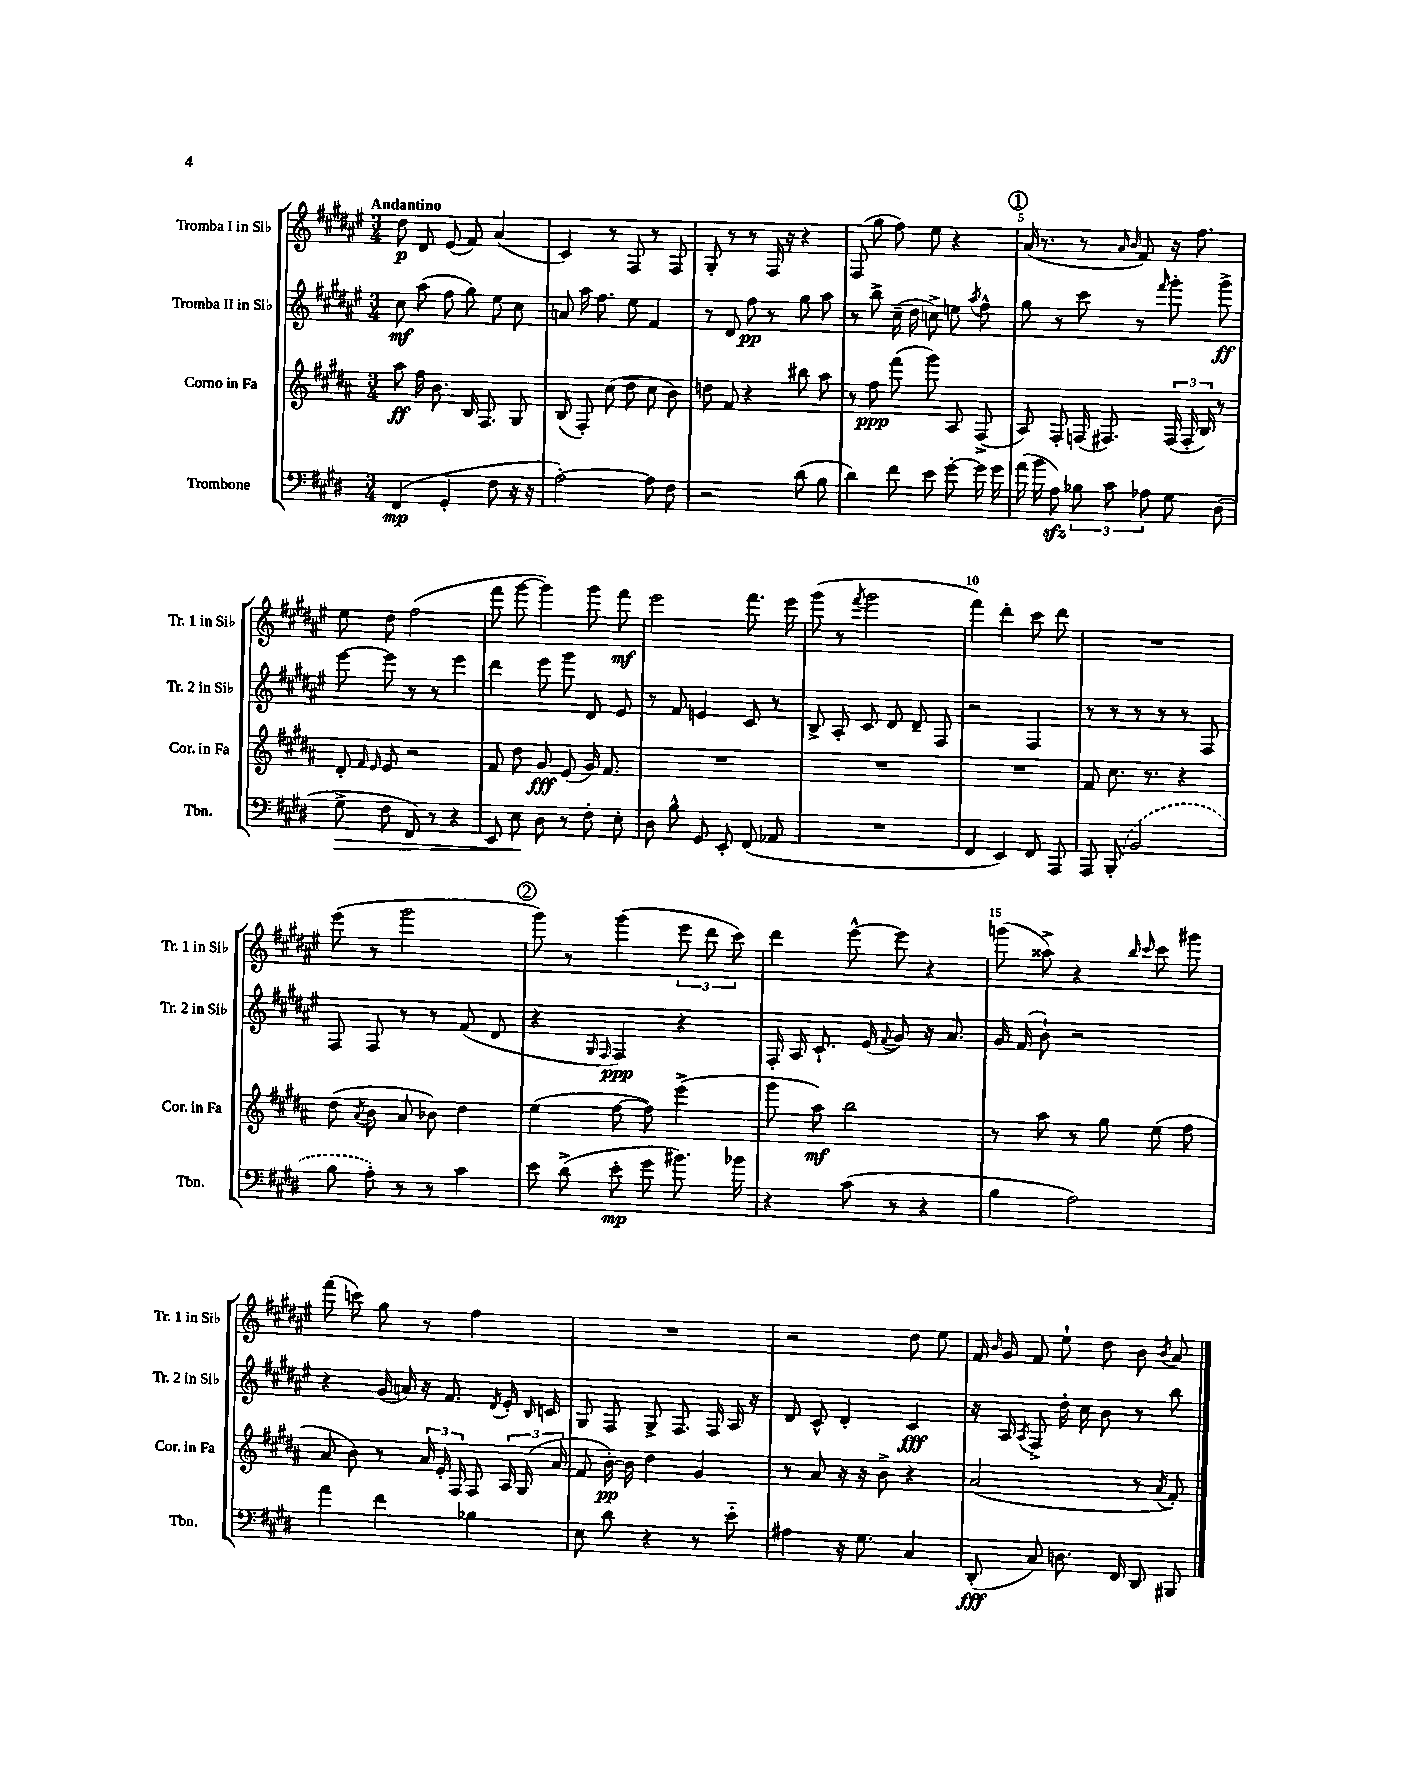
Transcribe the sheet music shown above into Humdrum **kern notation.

**kern	**dynam	**kern	**dynam	**kern	**dynam	**kern	**dynam
*part4	*part4	*part3	*part3	*part2	*part2	*part1	*part1
*staff4	*staff4	*staff3	*staff3	*staff2	*staff2	*staff1	*staff1
*I"Trombone	*	*I"Corno in Fa	*	*I"Tromba II in Si♭	*	*I"Tromba I in Si♭	*
*I'Tbn.	*	*I'Cor. in Fa	*	*I'Tr. 2 in Si♭	*	*I'Tr. 1 in Si♭	*
*clefF4	*	*clefG2	*	*clefG2	*	*clefG2	*
*k[f#c#g#d#]	*	*k[f#c#g#d#a#]	*	*k[f#c#g#d#a#e#]	*	*k[f#c#g#d#a#e#]	*
*M3/4	*	*M3/4	*	*M3/4	*	*M3/4	*
=1	=1	=1	=1	=1	=1	=1	=1
!	!	!	!	!	!	!LO:TX:a:B:t=Andantino	!
(4FF#/	mp	8aa#\	ff	8cc#\	mf	8dd#\	p
.	.	16ff#\	.	(8aa#\	.	8d#/	.
.	.	8.b\	.	.	.	.	.
4GG#'/	.	.	.	8ff#\	.	(8e#/	.
.	.	16B/	.	8gg#\)	.	8f#/)	.
.	.	8.F#/	.	.	.	.	.
8F#\	.	.	.	8ee#\	.	(4a#/	.
16r	.	8G#/	.	8cc#\	.	.	.
16r	.	.	.	.	.	.	.
=2	=2	=2	=2	=2	=2	=2	=2
[2A'\)	.	(8B/	.	8an/	.	4c#/)	.
.	.	8F#'/)	.	16aa#\	.	.	.
.	.	.	.	8.ff#\	.	.	.
.	.	(8cc#\	.	.	.	8r	.
.	.	8dd#\	.	8ee#\	.	8F#/	.
8A\]	.	8cc#\	.	4f#/	.	8r	.
8F#\	.	8b\)	.	.	.	8F#/	.
=3	=3	=3	=3	=3	=3	=3	=3
2r	.	8ddn\	.	8r	.	8G#'/	.
.	.	8f#/	.	8d#/	.	8r	.
.	.	4r	.	8ff#\	pp	8r	.
.	.	.	.	8r	.	16F#/	.
.	.	.	.	.	.	16r	.
(8d#\	.	8bb#X\	.	8gg#\	.	4r	.
8B\	.	8aa#\	.	8aa#\	.	.	.
=4	=4	=4	=4	=4	=4	=4	=4
4d#\)	.	8r	.	8r	.	(8F#/	.
.	.	8ff#\	ppp	8bb^\	.	8gg#\	.
8f#\	.	(8fff#\	.	(16cc#~\	.	8ff#\)	.
.	.	.	.	16dd#\	.	.	.
8e\	.	8ggg#\)	.	8ccn^\)	.	8ee#\	.
[8g#'\	.	8A#/	.	8een\	.	4r	.
.	.	.	.	8qaa#/	.	.	.
16g#\]	.	(8F#^/	.	8ff#^^\	.	.	.
16g#\	.	.	.	.	.	.	.
!!LO:REH:place=s1:t=1
=5	=5	=5	=5	=5	=5	=5	=5
(16a\	.	8A#/)	.	8gg#\	.	(16a#/	.
16b\	.	.	.	.	.	8.r	.
8Azz\)	.	8F#'/	.	8r	.	.	.
12B-X\	.	(16Fn/	.	8ccc#\	.	8r	.
.	.	8.F#X/)	.	.	.	.	.
12c#\	.	.	.	.	.	.	.
.	.	.	.	.	.	16qqa#/	.
.	.	.	.	.	.	16qqb/	.
.	.	.	.	8r	.	8f#/)	.
12A-X\	.	.	.	.	.	.	.
.	.	.	.	16qqfff#/	.	.	.
8G#\	.	(24F#/	.	8ggg#'\	.	16r	.
.	.	24F#'/	.	.	.	.	.
.	.	.	.	.	.	8.ff#\	.
.	.	24B/)	.	.	.	.	.
(8D#\	.	8r	.	8ggg#^\	ff	.	.
!!LO:LB:g=z
=6	=6	=6	=6	=6	=6	=6	=6
!	!LO:HP:b	!	!	!	!	!	!
8G#^\	>	8d#'/	.	[8eee#\	.	8ee#\	.
.	.	16qqf#/	.	.	.	.	.
.	.	16qqe/	.	.	.	.	.
8F#\	.	8e/	.	8eee#\]	.	8dd#\	.
8FF#/)	.	2r	.	8r	.	(2ff#\	.
8r	.	.	.	8r	.	.	.
4r	.	.	.	4eee#\	.	.	.
=7	=7	=7	=7	=7	=7	=7	=7
8EE/	.	8f#/	.	4ddd#\	.	8fff#\	.
8E\	.	8dd#\	.	.	.	[8ggg#\	.
8D#\	]	8g#/	fff	8eee#\	.	4ggg#\])	.
8r	.	(8e/	.	8ggg#\	.	.	.
8F#'\	.	16g#/)	.	8d#/	.	8ggg#\	.
.	.	8.f#/	.	.	.	.	.
8E'\	.	.	.	8e#/	.	8fff#\	mf
=8	=8	=8	=8	=8	=8	=8	=8
8D#\	.	2.r	.	8r	.	2eee#\	.
8B^^\	.	.	.	8f#/	.	.	.
8GG#/	.	.	.	4en/	.	.	.
8EE'/	.	.	.	.	.	.	.
(8FF#/	.	.	.	8c#/	.	8.fff#\	.
8AA-X/	.	.	.	8r	.	.	.
.	.	.	.	.	.	16eee#\	.
=9	=9	=9	=9	=9	=9	=9	=9
2.r	.	2.r	.	8B^/	.	(8ggg#\	.
.	.	.	.	8A#'/	.	8r	.
.	.	.	.	.	.	8qfff#/	.
.	.	.	.	8c#/	.	2ggg#\	.
.	.	.	.	8d#/	.	.	.
.	.	.	.	8d#~/	.	.	.
.	.	.	.	8F#/	.	.	.
=10	=10	=10	=10	=10	=10	=10	=10
4FF#/	.	2.r	.	2r	.	4fff#\)	.
4EE/)	.	.	.	.	.	4ddd#'\	.
8FF#/	.	.	.	4F#/	.	8ccc#\	.
8AAA/	.	.	.	.	.	8ddd#\	.
=11	=11	=11	=11	=11	=11	=11	=11
8AAA/	.	8f#/	.	8r	.	2.r	.
(8BBB'/	.	8.cc#\	.	8r	.	.	.
2BB/	.	.	.	8r	.	.	.
.	.	8.r	.	.	.	.	.
.	.	.	.	8r	.	.	.
.	.	4r	.	8r	.	.	.
.	.	.	.	8F#/	.	.	.
!!LO:LB:g=z
=12	=12	=12	=12	=12	=12	=12	=12
8B\	.	(8dd#\	.	8F#/	.	(8eee#\	.
.	.	8qa#/	.	.	.	.	.
8A'\)	.	8b\	.	8F#/	.	8r	.
8r	.	8a#/	.	8r	.	2ggg#\	.
8r	.	8b-X\)	.	8r	.	.	.
4c#\	.	4dd#\	.	(8f#/	.	.	.
.	.	.	.	8d#/	.	.	.
!!LO:REH:place=s1:t=2
=13	=13	=13	=13	=13	=13	=13	=13
8e\	.	(4ee\	.	4r	.	8ggg#\)	.
(8d#^\	.	.	.	.	.	8r	.
.	.	.	.	16qqG#/	.	.	.
.	.	.	.	16qqF#/	.	.	.
8e'\	mp	[8ff#\	.	4F#/)	ppp	(4ggg#\	.
8g#\	.	8ff#\])	.	.	.	.	.
8.b#X\)	.	(4eee^\	.	4r	.	12eee#\	.
.	.	.	.	.	.	12ddd#\	.
.	.	.	.	.	.	12ccc#\)	.
16b-X\	.	.	.	.	.	.	.
=14	=14	=14	=14	=14	=14	=14	=14
4r	.	8ggg#\	.	16F#'/	.	4ddd#\	.
.	.	.	.	16A#/	.	.	.
.	.	8aa#\)	mf	8.c#`/	.	.	.
(8c#\	.	2bb\	.	.	.	[8eee#^^\	.
.	.	.	.	(16e#/	.	.	.
.	.	.	.	8qqf#/	.	.	.
8r	.	.	.	8g#/)	.	8eee#\]	.
4r	.	.	.	16r	.	4r	.
.	.	.	.	8.a#/	.	.	.
=15	=15	=15	=15	=15	=15	=15	=15
4B\	.	8r	.	16g#/	.	(8gggn\	.
.	.	.	.	(16f#/	.	.	.
.	.	8aa#\	.	8b`\)	.	8aa##X^\)	.
2A\)	.	8r	.	2r	.	4r	.
.	.	8gg#\	.	.	.	.	.
.	.	.	.	.	.	16qqbb/	.
.	.	.	.	.	.	16qqccc#/	.
.	.	(8ee\	.	.	.	8ccc#\	.
.	.	8ff#\	.	.	.	8ggg#X\	.
!!LO:LB:g=z
=16	=16	=16	=16	=16	=16	=16	=16
4a\	.	8a#/	.	4r	.	(8fff#\	.
.	.	8b\)	.	.	.	8cccn\)	.
4f#\	.	8r	.	(16g#/	.	8gg#\	.
.	.	.	.	16an/)	.	.	.
.	.	24a#/	.	16r	.	8r	.
.	.	24e'/	.	.	.	.	.
.	.	.	.	8.f#/	.	.	.
.	.	24F#/	.	.	.	.	.
4B-X\	.	8F#/	.	.	.	4ff#\	.
.	.	.	.	8qd#/	.	.	.
.	.	24A#/	.	16e#'/	.	.	.
.	.	(24G#/	.	.	.	.	.
.	.	.	.	16qqB/	.	.	.
.	.	.	.	16cn/	.	.	.
.	.	24a#/	.	.	.	.	.
=17	=17	=17	=17	=17	=17	=17	=17
8E\	.	8f#/	.	8G#/	.	2.r	.
8d#\	.	[16b'\)	pp	8F#/	.	.	.
.	.	16b\]	.	.	.	.	.
4r	.	4dd#\	.	8G#^/	.	.	.
.	.	.	.	8.F#/	.	.	.
8r	.	4g#/	.	.	.	.	.
.	.	.	.	16F#/	.	.	.
8e\	.	.	.	16A#/	.	.	.
.	.	.	.	16r	.	.	.
=18	=18	=18	=18	=18	=18	=18	=18
4A#X\	.	8r	.	8d#/	.	2r	.
.	.	8a#/	.	8c#^^/	.	.	.
16r	.	16r	.	4d#'/	.	.	.
8.G#\	.	16r	.	.	.	.	.
.	.	8b^\	.	.	.	.	.
4C#/	.	4r	.	4c#/	fff	8dd#\	.
.	.	.	.	.	.	8ee#\	.
=19	=19	=19	=19	=19	=19	=19	=19
(8DD#'/	fff	(2a#/	.	16r	.	16f#/	.
.	.	.	.	.	.	16qqb/	.
.	.	.	.	16A#/	.	16g#/	.
.	.	.	.	8qA#/	.	.	.
8C#/)	.	.	.	8F#^/	.	8f#/	.
8.Dn\	.	.	.	16dd#'\	.	8ee#`\	.
.	.	.	.	16cc#\	.	.	.
.	.	.	.	8b\	.	8dd#\	.
16FF#/	.	.	.	.	.	.	.
8DD#/	.	8r	.	8r	.	8b\	.
.	.	8qa#/	.	.	.	8qb/	.
8BBB#X/	.	8f#'/)	.	8bb\	.	8a#/	.
==	==	==	==	==	==	==	==
*-	*-	*-	*-	*-	*-	*-	*-
